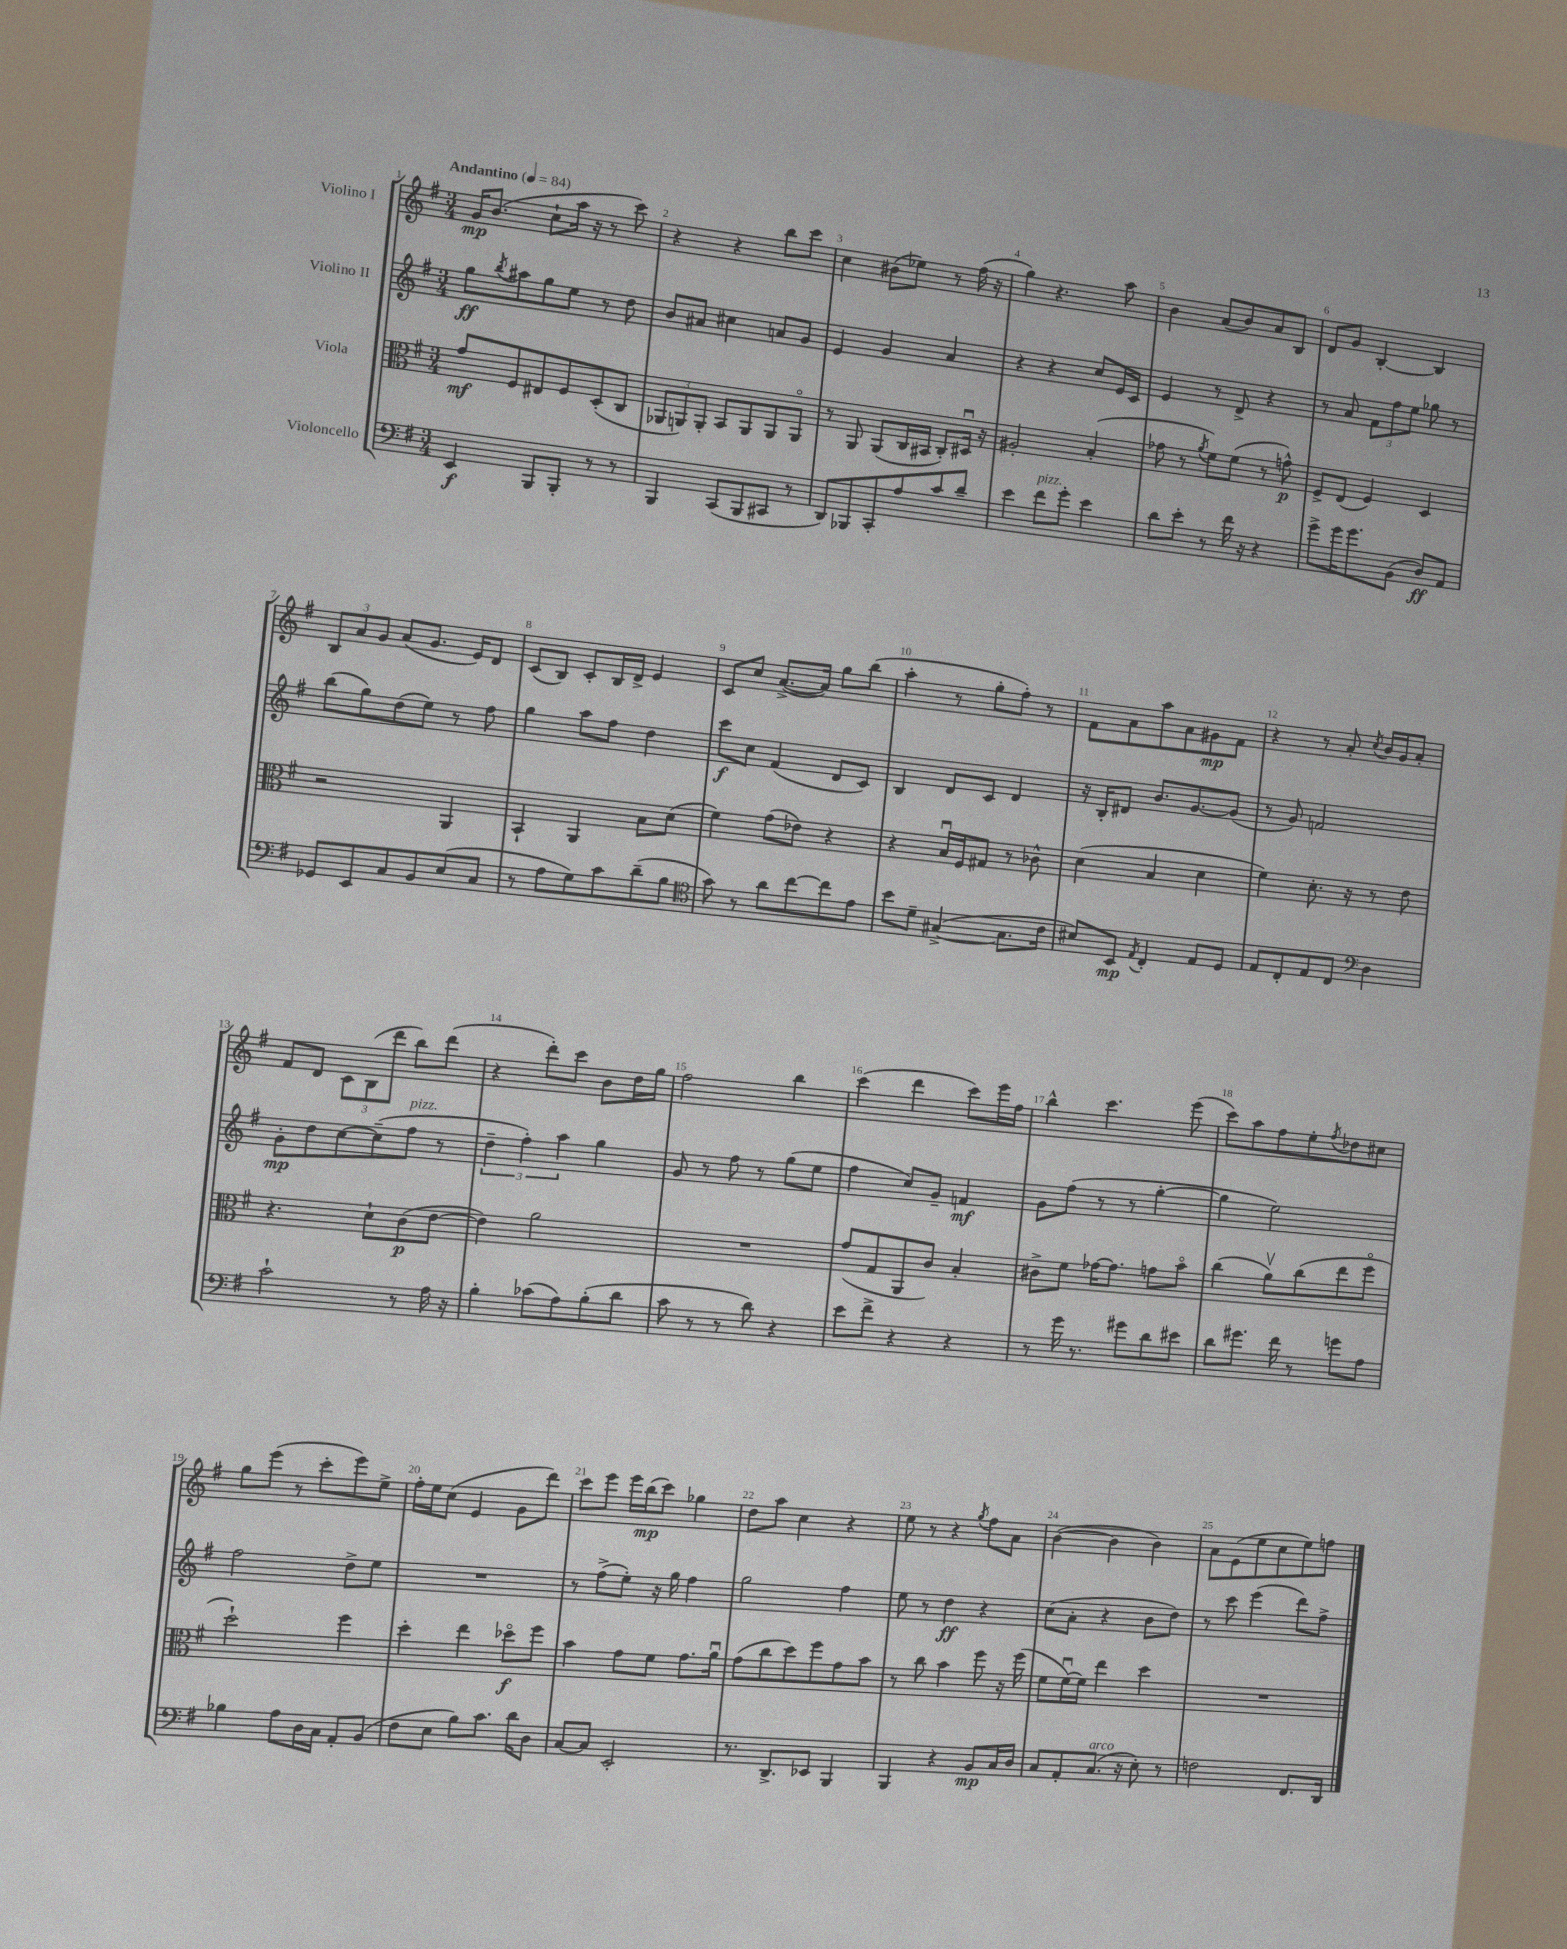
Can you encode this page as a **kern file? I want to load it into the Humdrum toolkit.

**kern	**kern	**kern	**kern
*staff4	*staff3	*staff2	*staff1
*clefF4	*clefC3	*clefG2	*clefG2
*k[f#]	*k[f#]	*k[f#]	*k[f#]
*M3/4	*M3/4	*M3/4	*M3/4
*MM84	*MM84	*MM84	*MM84
4EE	8g	8gg	16g
.	.	.	(8.b
.	.	8qbb	.
.	8F#	8aa#	.
8BBB	8E#	8gg	8cc`
8BBB'	8F#	8ee	16aa
.	.	.	16r
8r	(8D'	8r	8r
8r	8C	8dd	8ccc)
=	=	=	=
4BBB	12AA-	8b	4r
.	12AA)	.	.
.	.	8a#	.
.	12AA'	.	.
(8CC	8BB	4cc#	4r
8BBB	8AA	.	.
8CC#	8AA	8a	8bb
8r	8AAo	8g	8ccc
=	=	=	=
8DD)	8r	4e	4cc
8BBB-	8AA	.	.
8CC'	(8AA	4g	(8b#
8A	16C	.	8ee-)
.	16BB#	.	.
8c	8C')	4a	8r
8d~	16D#u	.	(16ff#
.	16r	.	16r
=	=	=	=
4e	2A#'	4r	4gg)
8f#	.	4r	4.r
8g'	.	.	.
4e	(4B'	8cc	.
.	.	16e	8aa
.	.	16c	.
=	=	=	=
8d	8g-	4e	4b
8e'	8r	.	.
.	8qa	.	.
8r	8f#)	8r	(8a
16f#	(8f#	8d^	8b)
16r	.	.	.
4r	8r	4r	8a
.	8g^^)	.	8B
=	=	=	=
8g^	8F#^	8r	8d
16g	(8E	8a	8g
8.g	.	.	.
.	4F#)	12f#	[4B'
.	.	12ff#	.
(8BB	.	.	.
.	.	12ee	.
8D)	4D	8gg-	4B]
8AA	.	8r	.
=	=	=	=
8GG-	2r	(8bb	12B
.	.	.	12a
8EE	.	8gg)	.
.	.	.	12g
8C	.	(8dd	(8a
8BB	.	8ee)	8.g
(8E	4AA	8r	.
.	.	.	16e)
8C	.	8ff#	8d
=	=	=	=
8r	4BB`	4gg	(8c
8A	.	.	8B)
8G)	4AA	8aa	8c'
8c	.	8ff#	16B
.	.	.	16d^
(8d~	8B	4dd	4e
8B	(8d	.	.
=	=	=	=
*clefC4	*	*	*
8g)	4f#)	8ccc	8c
8r	.	8cc	8cc
8a	(8g	(4f#	([8.a^
[8cc	8e-)	.	.
.	.	.	16a])
8cc]	4r	8d	8gg
8e	.	8c)	(8bb
=	=	=	=
8b	4r	4B	4aa'
8d~	.	.	.
([4G#^	16Bu	8d	8r
.	16F#	.	.
.	8G#	8c	8gg'
8.G#]	8r	4d	8ff#')
.	8c-^^	.	8r
16c	.	.	.
=	=	=	=
8B#)	(4d	16r	8f#
.	.	16B'	.
8BB	.	8d#	8a
8qE	.	.	.
4C'	4B	8.b	8aa
.	.	.	8a
.	.	[8.g	.
8E	4d	.	8g#
8D	.	(8g]	8f#
=	=	=	=
8E	4f#)	8r	4r
8C'	.	8g)	.
8E	8.d'	2f	8r
8C	.	.	8a'
.	16r	.	.
*clefF4	*	*	*
.	.	.	8qcc
4D	8r	.	16b
.	.	.	16g
.	8e	.	8a'
=	=	=	=
2c`	4.r	8g'	8f#
.	.	8dd	8d
.	.	[8cc	12c
.	.	.	(12B
.	8d`	(8cc~]	.
.	.	.	12ddd
8r	(8c	8ff#	8bb)
16A	[8e	8r	(8ddd
16r	.	.	.
=	=	=	=
4B'	4e])	6dd~	4r
.	.	6ff#')	.
(8c-	2a	.	8ddd')
.	.	6aa	.
8A)	.	.	8ccc
(8B'	.	4gg	8b
8d	.	.	16dd
.	.	.	16gg
=	=	=	=
8c	2.r	8g	2ff#
8r	.	8r	.
8r	.	8ff#	.
8d)	.	8r	.
4r	.	(8gg	4bb
.	.	8ee	.
=	=	=	=
8e	(8g	4ff#	(4ccc
8f#^	8G	.	.
4r	8AA	8cc)	4ddd
.	8c)	8g~	.
4r	4B'	4f	8ccc)
.	.	.	16eee
.	.	.	16ff#
=	=	=	=
8r	8c#^	8g	4bb^^
16g	8f#	(8ff#	.
8.r	.	.	.
.	[16g-	8r	4.ccc
.	8.g-]	.	.
8g#	.	8r	.
8d	8g	[4gg'	.
8e#	8bo	.	(8eee
=	=	=	=
8d	(4cc	4gg]	8ccc)
8.g#	.	.	8aa
.	8av)	2ee)	8ff#
16f#	.	.	.
8r	(8cc	.	8ee'
.	.	.	8qff#
8g	8ee	.	8dd-
8A	8ff#o	.	8cc#
=	=	=	=
4B-	2dd`)	2ff#	8gg
.	.	.	(8eee
8A	.	.	8r
16D	.	.	8ccc'
16C	.	.	.
8AA'	4ff#	8dd^	8eee)
(8BB	.	8ee	8ee^
=	=	=	=
8F#	4dd'	2.r	16ff#'
.	.	.	16ee
8E	.	.	(8cc
8B)	4ee	.	4e
8.c	.	.	.
.	8dd-o	.	8g
16d	.	.	.
8D	8ff#	.	8ddd)
=	=	=	=
[8C	4b	8r	8ccc
8C]	.	(8ff#^	8eee
2EE'	8g	8ee')	16eee
.	.	.	(16bb
.	8f#	16r	8ccc)
.	.	16gg	.
.	8.g	4ff#	4gg-
.	16au	.	.
=	=	=	=
8.r	(8g	2gg	8dd
.	8cc	.	8aa
8.DD^	.	.	.
.	8dd)	.	4cc
8EE-	8ff#	.	.
4BBB	8g	4ff#	4r
.	8b	.	.
=	=	=	=
4BBB	8r	8ee	8ee
.	8cc	8r	8r
4r	4b	4dd	4r
.	.	.	8qgg
8BB	8ff#	4r	8ff#
16C	16r	.	8a
16D	(16ff#	.	.
=	=	=	=
8C	8f#	(8cc	([4b
8AA'	[16f#u)	8a'	.
.	16f#]	.	.
(8.C	4ee	4r	4b]
16r	.	.	.
8E')	4dd	8b	4b)
8r	.	8dd)	.
=	=	=	=
2F	2.r	8r	8a
.	.	8ccc	(8e
.	.	(4eee	8ee
.	.	.	8cc
8.FF#	.	8ddd)	8ee)
.	.	8ff#^	8ff
16DD	.	.	.
==	==	==	==
*-	*-	*-	*-
